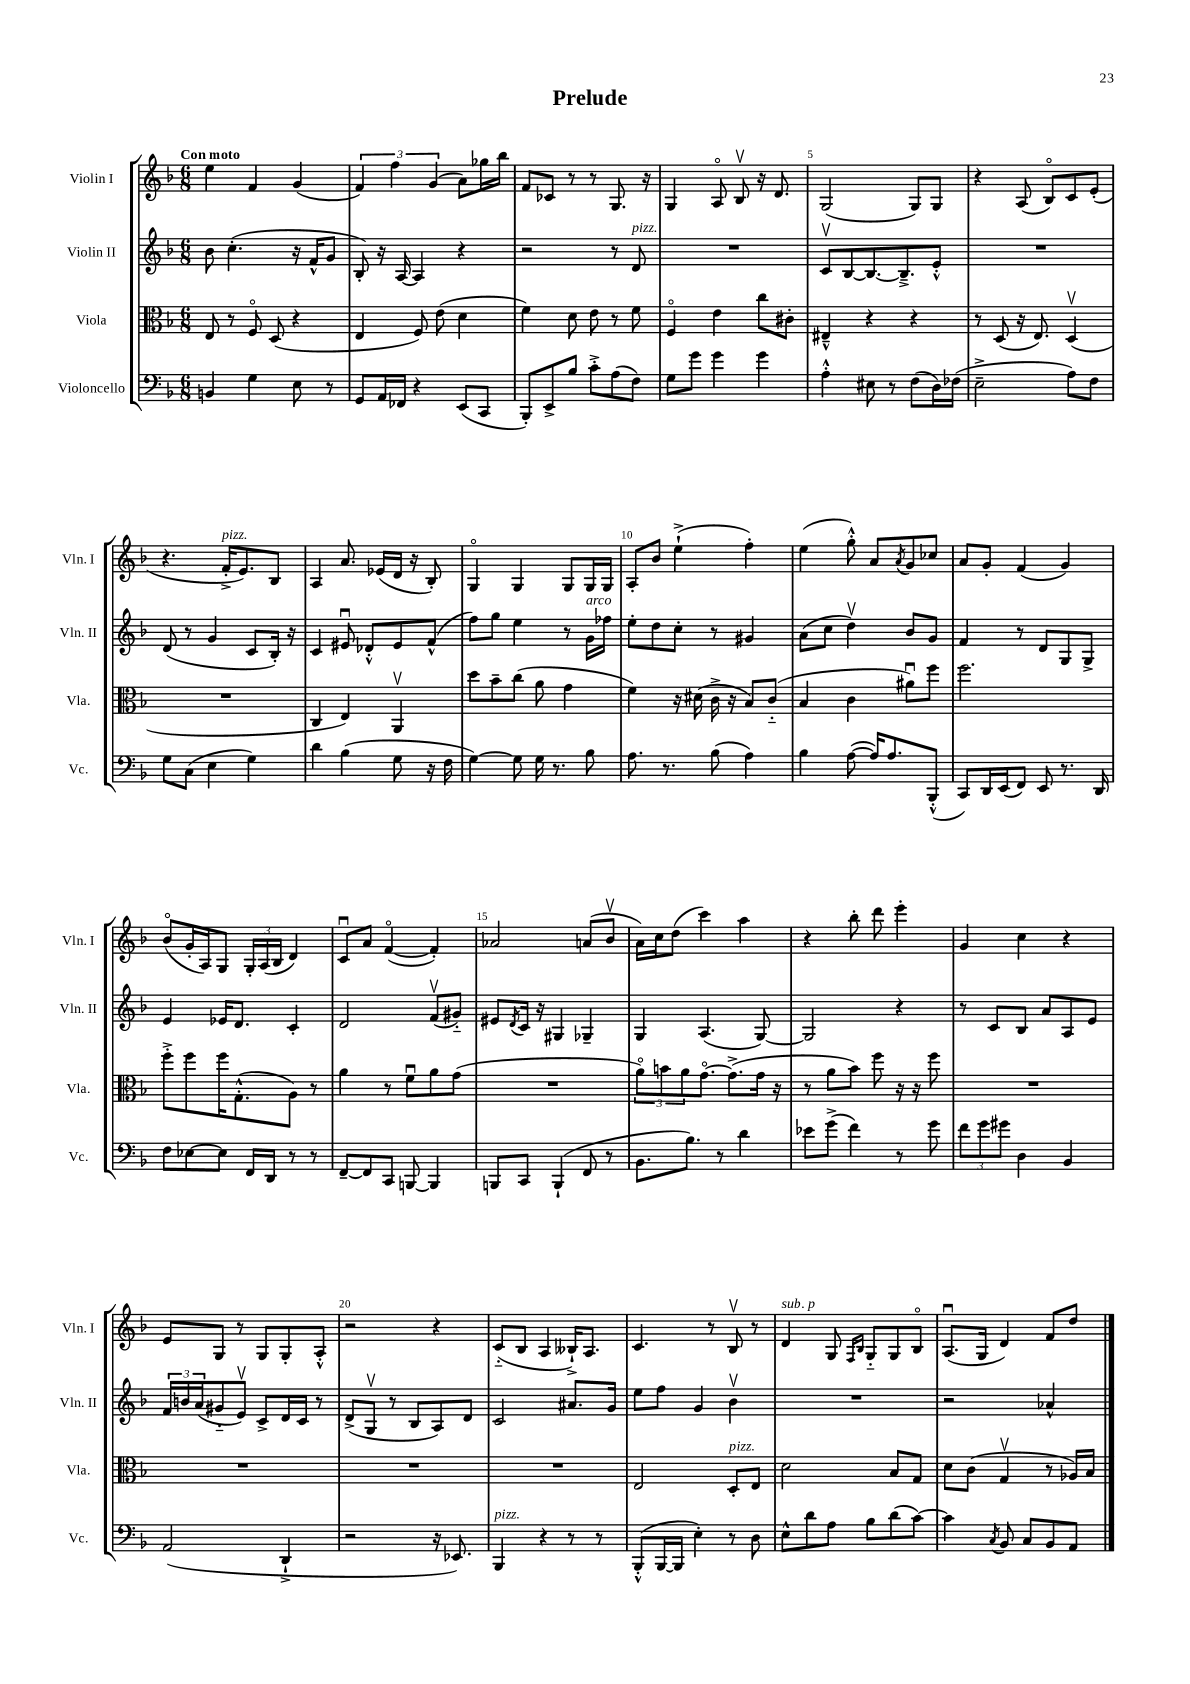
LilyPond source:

\header { title = "Prelude" }
<<
\new StaffGroup <<
\new Staff = "s0" \with { instrumentName = "Violin I" shortInstrumentName = "Vln. I" } {
    \clef treble \key f \major \numericTimeSignature \time 6/8 \tempo "Con moto"
    e''4 f'4 g'4( |
    \tuplet 3/2 { f'4) f''4 g'4( } a'8) ges''16 bes''16 |
    f'8 ces'8 r8 r8 g8. r16 |
    g4 a8\flageolet bes8\upbow r16 d'8. |
    g2( g8) g8 |
    r4 a8( bes8\flageolet) c'8 e'8-.( |
    r4. f'16-.->^\markup { \italic "pizz." } e'8.) bes8 |
    a4 a'8. ees'16( d'16 r16 bes8-.) |
    g4\flageolet g4 g8 g16 g16 |
    a8-. bes'8 e''4-!->( f''4-.) |
    e''4( g''8-.-^) a'8 \acciaccatura { a'8 } g'8 ces''8 |
    a'8 g'8-. f'4( g'4) |
    bes'8\flageolet( g'16-. a16) g8 \tuplet 3/2 { g16-. a16( bes16 } d'4) |
    c'8\downbow a'8 f'4~\flageolet( f'4-.) |
    aes'2 a'8( bes'8\upbow |
    a'16) c''16 d''8( c'''4) a''4 |
    r4 bes''8-. d'''8 e'''4-. |
    g'4 c''4 r4 |
    e'8 g8 r8 g8 g8-. a8-.-^ |
    r2 r4 |
    c'8-_( bes8 a4 beses16-!->) a8. |
    c'4. r8 bes8\upbow r8 |
    d'4^\markup { \italic "sub. p" } g8 \grace { f16 bes16 } g8-_ g8 bes8\flageolet |
    a8.\downbow( g16 d'4) f'8 d''8 \bar "|." |
}
\new Staff = "s1" \with { instrumentName = "Violin II" shortInstrumentName = "Vln. II" } {
    \clef treble \key f \major \numericTimeSignature \time 6/8
    bes'8 c''4.-.( r16 f'16-^ g'8 |
    bes8-.) r16 a16~ a4 r4 |
    r2 r8 d'8^\markup { \italic "pizz." } |
    R2. |
    c'8\upbow bes8~ bes8.~ bes8.---> e'8-.-^ |
    R2. |
    d'8( r8 g'4 c'8 bes16-.) r16 |
    c'4 eis'8\downbow des'8-.-^ eis'8 f'8-^( |
    f''8) g''8 e''4 r8 g'16^\markup { \italic "arco" } fes''16 |
    e''8-. d''8 c''8-. r8 gis'4 |
    a'8( c''8 d''4\upbow) bes'8 g'8 |
    f'4 r8 d'8 g8 g8-> |
    e'4 ees'16 d'8. c'4-. |
    d'2 f'8\upbow( gis'8-_) |
    eis'8 \acciaccatura { d'8 } c'16 r16 gis4 ges4-- |
    g4 a4.( g8~) |
    g2 r4 |
    r8 c'8 bes8 a'8 a8 e'8 |
    \tuplet 3/2 { f'16 b'16 a'16( } gis'8-_ e'8\upbow) c'8-> d'16 c'16 r8 |
    d'8->( g8\upbow r8 bes8 a8) d'8 |
    c'2 ais'8. g'16 |
    e''8 f''8 g'4 bes'4\upbow |
    R2. |
    r2 aes'4-^ \bar "|." |
}
\new Staff = "s2" \with { instrumentName = "Viola" shortInstrumentName = "Vla." } {
    \clef alto \key f \major \numericTimeSignature \time 6/8
    e8 r8 f8\flageolet d8( r4 |
    e4 f8) e'8( d'4 |
    f'4) d'8 e'8 r8 f'8 |
    f4\flageolet e'4 c''8 cis'8-. |
    eis4---^ r4 r4 |
    r8 d8( r16 e8.) d4\upbow( |
    R2. |
    c4 e4) a,4\upbow |
    d''8 bes'8-- c''8( a'8 g'4 |
    f'4) r16 dis'16( c'16-> r16 bes8) c'8-_( |
    bes4 c'4 ais'8\downbow) f''8 |
    f''2. |
    f''8-.-> f''8 f''16 g8.-.-^( a8) r8 |
    a'4 r8 f'8\downbow a'8 g'8( |
    R2. |
    \tuplet 3/2 { a'8\flageolet) b'8 a'8 } g'8.~\flageolet g'8.->( g'16 r16 |
    r8 a'8 bes'8) f''8 r16 r16 f''8 |
    R2. |
    R2. |
    R2. |
    R2. |
    e2 d8-.^\markup { \italic "pizz." } e8 |
    d'2 bes8 g8 |
    d'8 c'8( g4\upbow r8 aes16) bes16 \bar "|." |
}
\new Staff = "s3" \with { instrumentName = "Violoncello" shortInstrumentName = "Vc." } {
    \clef bass \key f \major \numericTimeSignature \time 6/8
    b,4 g4 e8 r8 |
    g,8 a,16 fes,16 r4 e,8( c,8 |
    bes,,8-.) e,8-> bes8 c'8-.-> a8( f8) |
    g8 g'8 g'4 g'4 |
    a4-.-^ eis8 r8 f8( d16) fes16( |
    e2---> a8) f8 |
    g8 c8( e4 g4) |
    d'4 bes4( g8 r16 f16 |
    g4~) g8 g16 r8. bes8 |
    a8. r8. bes8( a4) |
    bes4 a8~( a16) a8. bes,,8-.-^( |
    c,8) d,16 e,16( f,8) e,8 r8. d,16 |
    f8 ees8~ ees8 f,16 d,16 r8 r8 |
    f,8~-- f,8 c,8 b,,8~ b,,4 |
    b,,8 c,8 b,,4-!( f,8 r8 |
    bes,8. bes8.) r8 d'4 |
    ees'8 g'8->( f'4) r8 g'8 |
    \tuplet 3/2 { f'8 g'8 gis'8 } d4 bes,4 |
    a,2( d,4-!-> |
    r2 r16 ees,8.) |
    bes,,4^\markup { \italic "pizz." } r4 r8 r8 |
    bes,,8-.-^( bes,,16~ bes,,16 e4-.) r8 d8 |
    e8-^ d'8 a8 bes8 d'8( c'8~) |
    c'4 \acciaccatura { c8 } bes,8 c8 bes,8 a,8 \bar "|." |
}
>>
>>
\layout { \context { \Score \override BarNumber.break-visibility = ##(#f #t #t) barNumberVisibility = #(every-nth-bar-number-visible 5) } }
